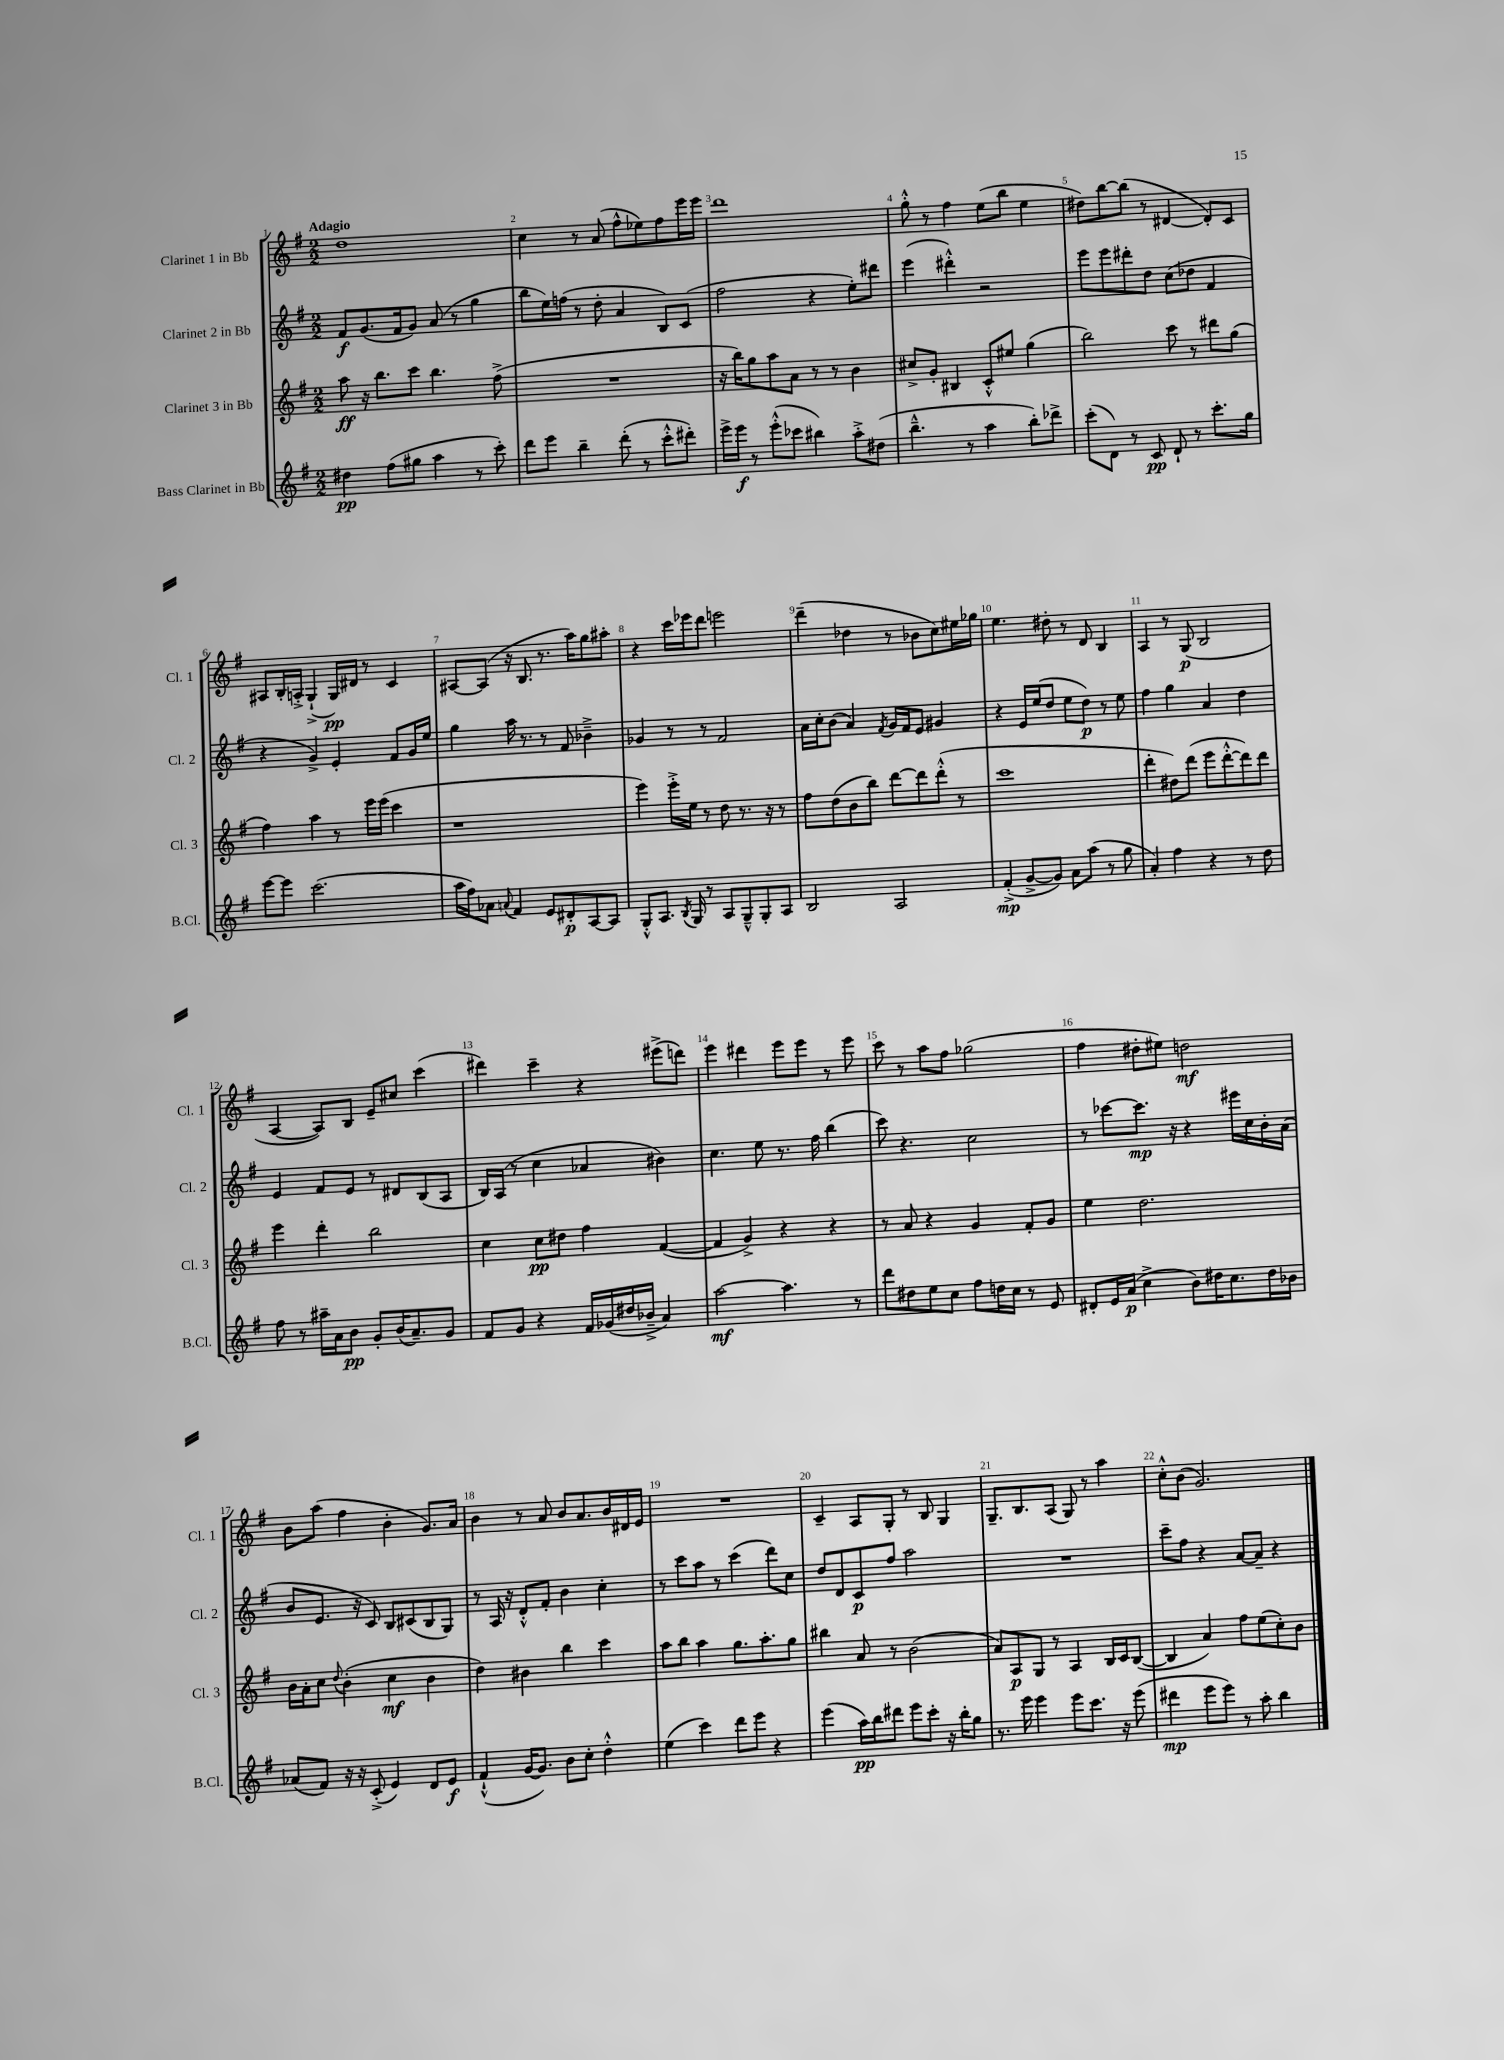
<<
\new StaffGroup <<
\new Staff = "s0" \with { instrumentName = "Clarinet 1 in Bb" shortInstrumentName = "Cl. 1" } {
    \clef treble \key g \major \numericTimeSignature \time 2/2 \tempo "Adagio"
    \autoBeamOff d''1 |
    c''4 r8 a'8( fis''8[-^ ees''8) fis''8 e'''16 e'''16] |
    d'''1 |
    g''8-.-^ r8 fis''4 e''8[( b''8] e''4 |
    dis''8[) b''8~ b''8]( r8 dis'4~ dis'8[-.) c'8] |
    ais8[ b16-. a16]-.-> g4-!->( g16[\pp) dis'16] r8 c'4 |
    ais8[~ ais8]( r16 b8. r8. a''16[) g''8 ais''8]-. |
    r4 c'''16[ ees'''16 d'''8] e'''2 |
    d'''4--( des''4 r8 bes'8[ c''8) eis''16 ges''16] |
    e''4. dis''8-. r8 d'8 b4 |
    a4 r8 g8\p( b2 |
    a4~ a8[) b8] e'8[-- cis''8] c'''4( |
    dis'''4) c'''4-- r4 eis'''8[->( d'''8]) |
    e'''4 dis'''4 e'''8[ e'''8] r8 e'''8 |
    c'''8 r8 a''8[ fis''8] ges''2( |
    fis''4 dis''8[-. eis''8]) d''2\mf |
    b'8[ a''8]( fis''4 b'4-. g'8.[) a'16] |
    b'4 r8 a'8 b'8[ a'8. b'16 dis'16 e'16] |
    R1 |
    c'4-- a8[ g8]-. r8 b8 g4 |
    g8.[-- b8. a8]( g8) r8 a''4 |
    c''8[-.-^ b'8]( g'2.) \bar "|." |
}
\new Staff = "s1" \with { instrumentName = "Clarinet 2 in Bb" shortInstrumentName = "Cl. 2" } {
    \clef treble \key g \major \numericTimeSignature \time 2/2
    \autoBeamOff fis'8[\f g'8.( fis'16 g'8]) a'8( r8 g''4 |
    b''8[ e''16) f''16]( r8 d''8-. a'4 b8[) c'8]( |
    fis''2 r4 e''8[-.) dis'''8] |
    e'''4( dis'''4-.-^) r2 |
    e'''8[ e'''8 dis'''8-. d''8] c''8[( des''8] fis'4 |
    r4 g'4->) e'4-. fis'8[ g'16 e''16] |
    g''4 a''16 r8. r8 fis'8 bes'4---> |
    ges'4 r8 r8 fis'2 |
    a'16[ c''16-. b'8]( a'4) \acciaccatura { fis'8 } g'16[ fis'16 e'8] gis'4 |
    r4 e'16[ e''16( d''8] e''8[ d''8]\p) r8 e''8 |
    fis''4 g''4 a'4 d''4 |
    e'4 fis'8[ e'8] r8 dis'8[ b8( a8] |
    b16[) a16]( r8 c''4 aes'4 bis'4) |
    c''4. e''8 r8. fis''16 b''4( |
    c'''8) r4. c''2 |
    r8 ces'''8[~ ces'''8.]\mp r16 r4 eis'''16[ c''16 b'16-. a'16]( |
    b'8[ e'8.] r16 c'8) b8[ cis'8( b8 g8]) |
    r8 a16 r16 d'8[-.-^ fis'8]-. b'4 c''4-. |
    r8 c'''8[ a''8] r8 c'''4( d'''8[) c''8] |
    d''8[ d'8 c'8\p fis''8] a''2 |
    R1 |
    c'''8[-- fis''8] r4 a'8[~ a'8]-- r4 \bar "|." |
}
\new Staff = "s2" \with { instrumentName = "Clarinet 3 in Bb" shortInstrumentName = "Cl. 3" } {
    \clef treble \key g \major \numericTimeSignature \time 2/2
    \autoBeamOff a''8\ff r16 b''8.[ c'''8] b''4. fis''8->( |
    R1 |
    r16 b''16[) g''8 a''8 a'8] r8 r8 b'4 |
    cis''8[-> g'8]-. bis4 c'8[-.-^ eis''8] g''4( |
    b''2) c'''8 r8 dis'''8[ g''8]( |
    fis''4) a''4 r8 e'''16[ e'''16]( c'''4 |
    r1 |
    e'''4) e'''16[-.-> e''16] r8 d''8 r8. r16 r8 |
    fis''8[ d''8( b'8 b''8]) d'''8[~ d'''8 d'''8]-.-^( r8 |
    c'''1 |
    d'''4-. dis''8[) d'''8]( e'''8[ d'''8~-.-^ d'''8) d'''8] |
    e'''4 d'''4-. b''2 |
    c''4 c''8[\pp dis''8] fis''4 fis'4~( |
    fis'4 g'4->) r4 r4 |
    r8 a'8 r4 g'4 fis'8[-. g'8] |
    e''4 d''2. |
    b'16[ a'16-. c''8] \appoggiatura { d''8 } b'4-.( c''4\mf b'4 |
    d''4) bis'4 b''4 c'''4 |
    a''8[ b''8] a''4 g''8.[ a''8.-. g''8] |
    bis''4 a'8 r8 b'2( |
    a'8[) a8\p g8] r8 a4 b16[ c'16 b8]~( |
    b4 a'4) fis''8[ e''8( c''8-.) b'8] \bar "|." |
}
\new Staff = "s3" \with { instrumentName = "Bass Clarinet in Bb" shortInstrumentName = "B.Cl." } {
    \clef treble \key g \major \numericTimeSignature \time 2/2
    \autoBeamOff dis''4\pp fis''8[( gis''8] a''4 r8 c'''8-.) |
    d'''8[ e'''8] b''4-- d'''8-.( r8 c'''8[-.-^ dis'''8]-.) |
    e'''16[-> e'''16]\f r8 e'''8[-.-^( ces'''8] bis''4) a''8[-.-> dis''8]( |
    b''4.---^ r8 a''4 b''8[-.) des'''8]-> |
    c'''8[-.( d'8]) r8 c'8\pp d'8-! r8 c'''8.[-. g''16] |
    e'''8[~ e'''8] c'''2.( |
    a''16[ fis''16) aes'8] \appoggiatura { a'8 } fis'4 e'8[ dis'8-.\p a8~ a8] |
    g8[-.-^ a8.] \acciaccatura { b8 } g16 r8 a8[ g8---^ g8-. a8] |
    b2 a2 |
    fis'4-.->\mp( g'8[~-> g'8]) a'8[ a''8]( r8 g''8 |
    a'4-.) fis''4 r4 r8 d''8 |
    fis''8 r8 ais''16[-- a'16 b'8]\pp g'8[-. b'16( a'8.--) g'8] |
    fis'8[ g'8] r4 fis'16[ ges'16( dis''16 bes'16]---> a'4) |
    a''2~\mf a''4. r8 |
    d'''8[ dis''8 e''8 c''8] fis''8[ d''16 c''16] r8 e'8 |
    dis'8[-. e'16 a'16]\p( c''4-> b'8[) dis''16 c''8. dis''16 bes'16] |
    aes'8[( fis'8]) r16 r16 c'8-.->( e'4) d'8[ e'8]\f |
    fis'4-!-^( g'16[~ g'8.]) b'8[ c''8]-. d''4-.-^ |
    e''4( c'''4) d'''8[ e'''8] r4 |
    e'''4( a''16[\pp) b''16 dis'''8] e'''8[ c'''8]-. r16 b''16[-. g''8] |
    r8. e'''16 e'''4 e'''8[ c'''8.] r16 e'''8( |
    dis'''4\mp e'''8[ e'''8]) r8 a''8-. b''4 \bar "|." |
}
>>
>>
\layout { \context { \Score \override BarNumber.break-visibility = ##(#f #t #t) barNumberVisibility = #all-bar-numbers-visible } }
